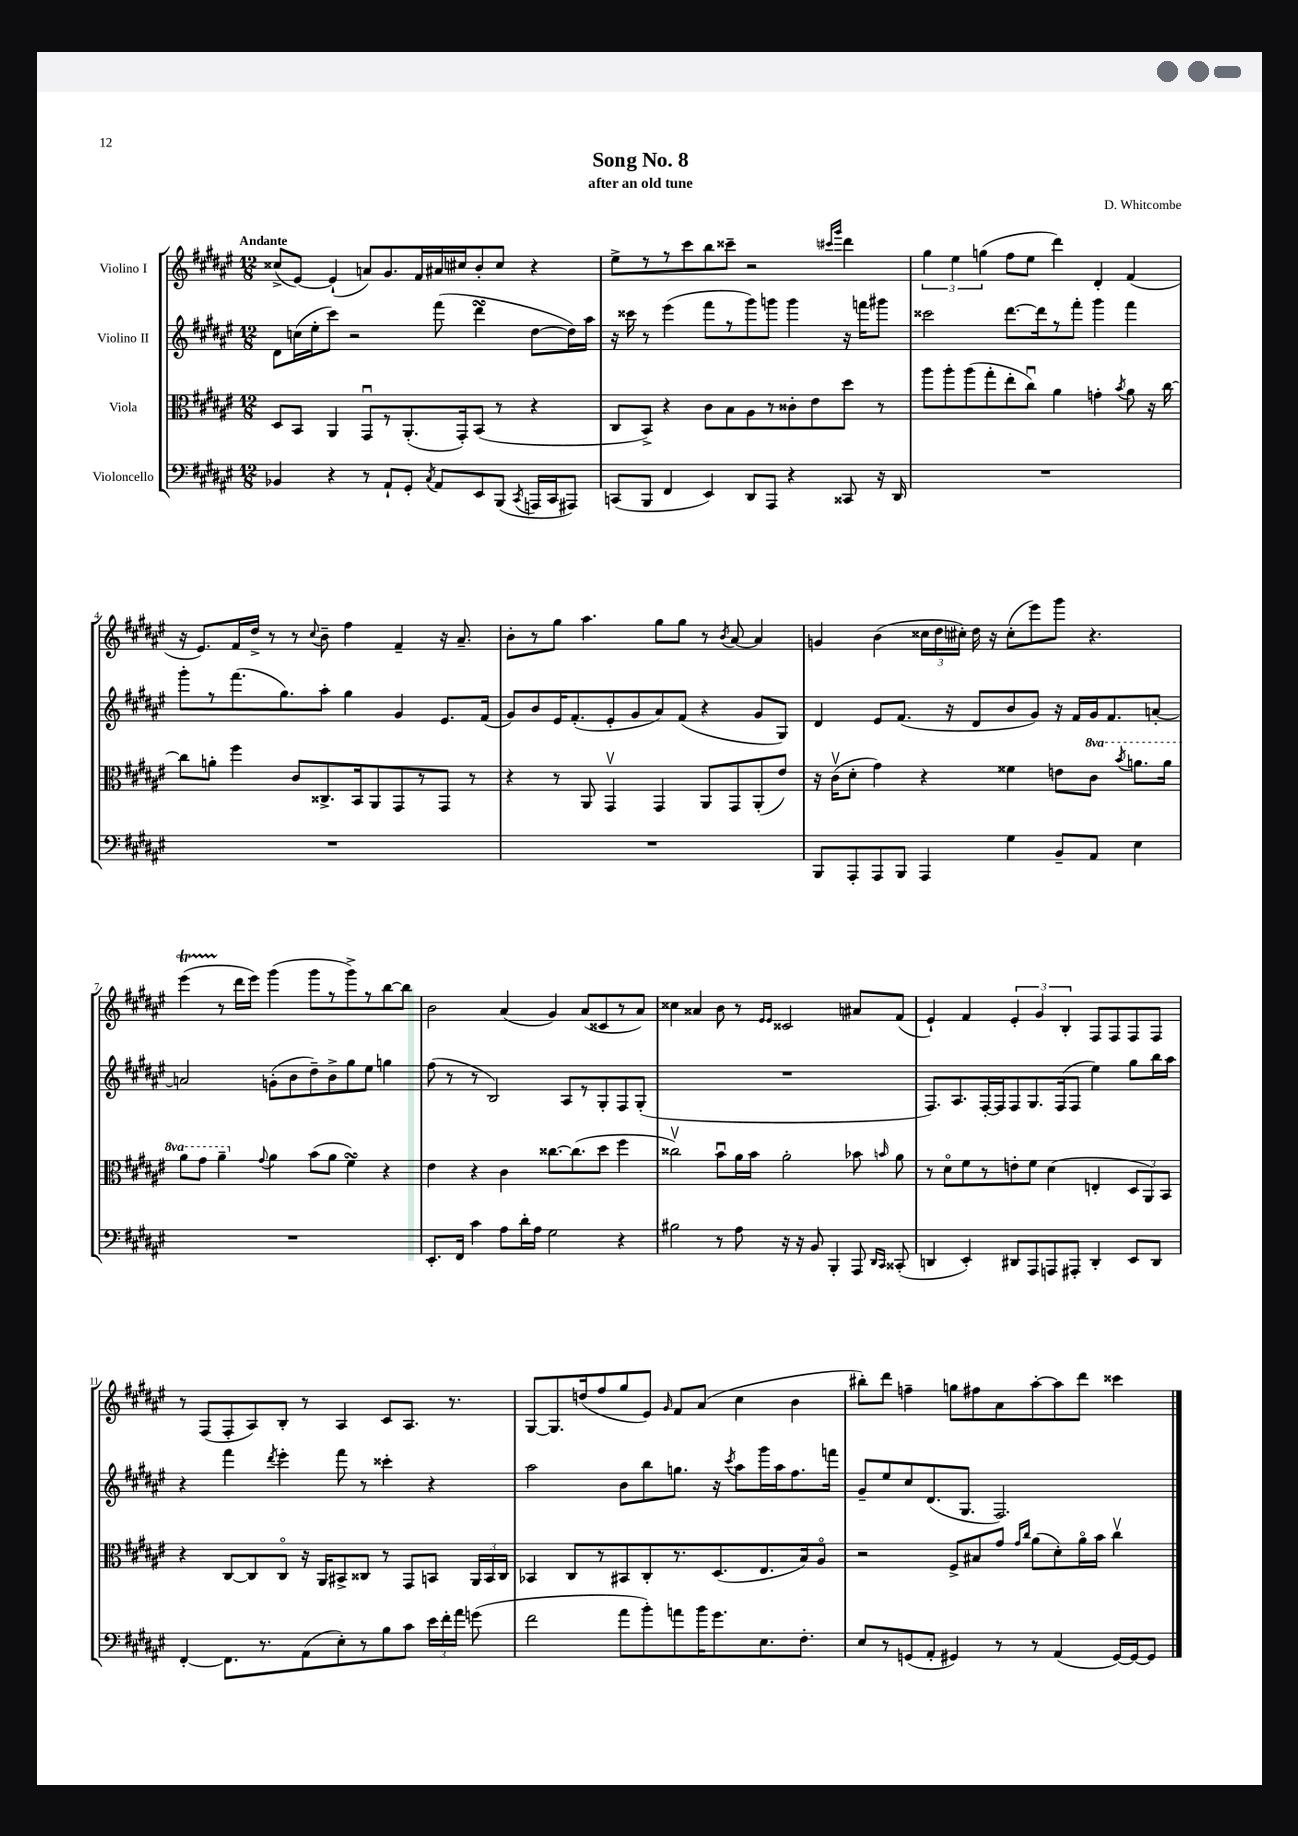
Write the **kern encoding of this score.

**kern	**kern	**kern	**kern
*staff4	*staff3	*staff2	*staff1
*clefF4	*clefC3	*clefG2	*clefG2
*k[f#c#g#d#a#e#]	*k[f#c#g#d#a#e#]	*k[f#c#g#d#a#e#]	*k[f#c#g#d#a#e#]
*M12/8	*M12/8	*M12/8	*M12/8
4BB-	8D#	8d#	(8cc##^
.	8BB	(16cc	[8e#)
.	.	16ee#'	.
4r	4AA#	8ccc#)	(4e#`]
.	.	2r	.
8r	8GG#u	.	8a)
8AA#`	8r	.	8.g#
8GG#'	(8.AA#'	.	.
.	.	.	16f#
8qC#	.	.	.
8AA#	.	(8fff#	16a#
.	16GG#')	.	16cc#
8EE#	(8BB	4ddd#	8b'
(8BBB	8r	.	8cc#
8qCC#	.	.	.
16AAA	4r	[8dd#	4r
16CC#	.	.	.
8AAA#)	.	16dd#])	.
.	.	16aa#	.
=	=	=	=
(8CC	8C#	16r	8ee#^
.	.	16ccc##	.
8BBB	8BB^)	8r	8r
4FF#	4r	(4eee#	8r
.	.	.	8ccc#
4EE#)	8c#	8fff#	8bb
.	8B	8r	8ccc##~
8DD#	8A#	8ggg#)	2r
8AAA#	8r	8ggg	.
4r	8c##'	4ggg	.
.	8e#	.	.
.	.	.	16qqccc#
.	.	.	16qqggg#
8CC##	8dd#	16r	4ddd#
.	.	16fff	.
16r	8r	8ggg#	.
16DD#	.	.	.
=	=	=	=
1.r	8aa#	2ccc##	6gg#
.	8aa#'	.	.
.	.	.	6ee#
.	(8aa#	.	.
.	.	.	(6gg
.	8gg#'	.	.
.	8ee#'	[8.ddd#	8ff#
.	8cc#u)	.	8ee#
.	.	16ddd#]	.
.	4a#	8r	4ddd#)
.	.	8fff#'	.
.	4g'	4ggg#	4d#'
.	8qb	.	.
.	8a#	4fff#	(4f#
.	16r	.	.
.	[16cc#	.	.
=	=	=	=
1.r	8cc#]	8ggg#'	16r
.	.	.	8.e#)
.	8a'	8r	.
.	4ff#	(8.fff#	16f#
.	.	.	16dd#^
.	.	.	8r
.	.	8.gg#)	.
.	8c#	.	8r
.	.	.	8qqcc#
.	8.C##^	8aa#'	8b~
.	.	4gg#	4ff#
.	16BB	.	.
.	8AA#	.	.
.	8GG#	4g#	4f#~
.	8r	.	.
.	8GG#	8.e#	16r
.	.	.	8.a#~
.	8r	.	.
.	.	(16f#	.
=	=	=	=
1.r	4r	8g#)	8b'
.	.	8b	8r
.	8r	16e#	8gg#
.	.	(8.f#'	.
.	8AA#	.	4.aa#
.	4GG#v	8e#'	.
.	.	8g#	.
.	4GG#	8a#)	8gg#
.	.	(8f#	8gg#
.	8AA#	4r	8r
.	.	.	8qb
.	8GG#	.	[8a#
.	(8AA#'	8g#	4a#]
.	8e#)	8G#)	.
=	=	=	=
8BBB	16r	4d#	4g
.	(16c#v	.	.
8AAA#'	8d#'	.	.
8AAA#	4g#)	8e#	(4b
8BBB	.	(8.f#	.
4AAA#	4r	.	24cc##
.	.	.	24dd#
.	.	16r	.
.	.	.	24cc#')
.	.	8d#	16dd#
.	.	.	16r
4G#	4f##	8b	(8cc#'
.	.	8g#)	8eee#)
8BB~	8e	16r	8ggg#
.	.	16f#	.
8AA#	8cc#	16g#	4.r
.	.	8.f#	.
.	8qbb	.	.
4E#	8.aa	.	.
.	.	[8a'	.
.	16aa	.	.
=	=	=	=
1.r	8aa#	2a]	(4eee#
.	8gg#	.	.
.	4aa#~	.	8r
.	.	.	16ddd#
.	.	.	16eee#)
.	8qqg#	.	.
.	4a#	(8g'	(4ggg#
.	.	8b	.
.	(8b	8dd#~)	8ggg#
.	8a#	8b^	8r
.	4f#)	8gg#	8ggg#^)
.	.	8ee#	8r
.	4r	4gg	[8bb
.	.	.	8bb]
=	=	=	=
8.EE#'	4e#	(8ff#	2b
.	.	8r	.
16FF#	.	.	.
4c#	4r	8r	.
.	.	2B)	.
8A#	4c#	.	(4a#
16d#'	.	.	.
16A#	.	.	.
2G#	[8.cc##	.	4g#)
.	.	8A#	.
.	(8.cc##]	.	.
.	.	8r	(8a#
.	8dd#	8G#'	8c##
4r	4ff#	8F#	8r
.	.	(8G#'	8a#)
=	=	=	=
2B#	2cc##v)	1.r	4cc##
.	.	.	4a##
8r	8bu	.	8b
8A#	16a#	.	8r
.	16b	.	.
.	.	.	16qqe#
.	.	.	16qqe#
16r	2a#'	.	2c##
16r	.	.	.
8BB	.	.	.
4BBB'	.	.	.
8AAA#	8b-	.	8a#
16qqDD#	.	.	.
16qqCC#	16qqb	.	.
(8CC##'	8a#	.	(8f#
=	=	=	=
4DD	8r	8.F#)	4e#`)
.	8d#o	.	.
.	.	8.A#	.
4EE#')	8f#	.	4f#
.	8r	[16F#'	.
.	.	16F#]	.
8DD#	8e'	8F#	6e#'
8AAA#	8f#	8.G#	.
.	.	.	6g#
8AAA	(4d#	.	.
.	.	(16F#	.
.	.	.	6B'
8AAA#'	.	8F#	.
4DD#'	4E'	4ee#)	8F#
.	.	.	8F#
8EE#	12D#	8gg#	8F#
.	12AA#)	.	.
8DD#	.	16bb	8F#
.	12BB	.	.
.	.	16aa#	.
=	=	=	=
[4FF#'	4r	4r	8r
.	.	.	(8F#
8.FF#]	[8C#	4fff#	8F#'
.	8C#]	.	8A#)
8.r	.	.	.
.	.	8qddd#	.
.	8C#o	4eee#'	8B'
(8AA#	16r	.	8r
.	16AA#	.	.
8E#')	8BB#^	8fff#	4A#
8r	8C##	8r	.
8B	8r	4ccc##'	8c#
8c#	8GG#	.	8.A#
24e#	8BB	4r	.
24f#'	.	.	.
.	.	.	8.r
24a#	.	.	.
(8g	24AA#	.	.
.	24BB	.	.
.	24C##	.	.
=	=	=	=
2f#	4BB-	2aa#	[8G#
.	.	.	8.G#]
.	8C#	.	.
.	.	.	(16dd
.	8r	.	8ff#
8a#	8BB#	8b	8gg#
8b')	8C#'	8bb	8e#)
.	.	.	16qqg#
8a	8.r	8.gg	8f#
16b	.	.	(8a#
8.g#	(8.D#	16r	.
.	.	8qccc#	.
.	.	8aa#	4cc#
8.E#	8.E#	16ggg#	.
.	.	16aa#	.
.	.	8.ff#	4b
8.F#'	16B)	.	.
.	8A#o	.	.
.	.	16fff	.
=	=	=	=
8E#	2r	8g#~	8bb#')
8r	.	8ee#	8ddd#
(8GG	.	8cc#	4ff~
8AA#'	.	(8.d#	.
4GG#)	8F#^	.	8gg
.	.	8.G#	.
.	8B#	.	8ff#
8r	8g#	2.F#)	8a#
.	16qqg#	.	.
.	16qqcc#	.	.
8r	(8a#	.	[8aa#'
(4AA#	8d#')	.	8aa#]
.	16a#o	.	8ddd#
.	16b	.	.
[16GG#)	4cc#v	.	4ccc##
16GG#_	.	.	.
8GG#]	.	.	.
==	==	==	==
*-	*-	*-	*-
